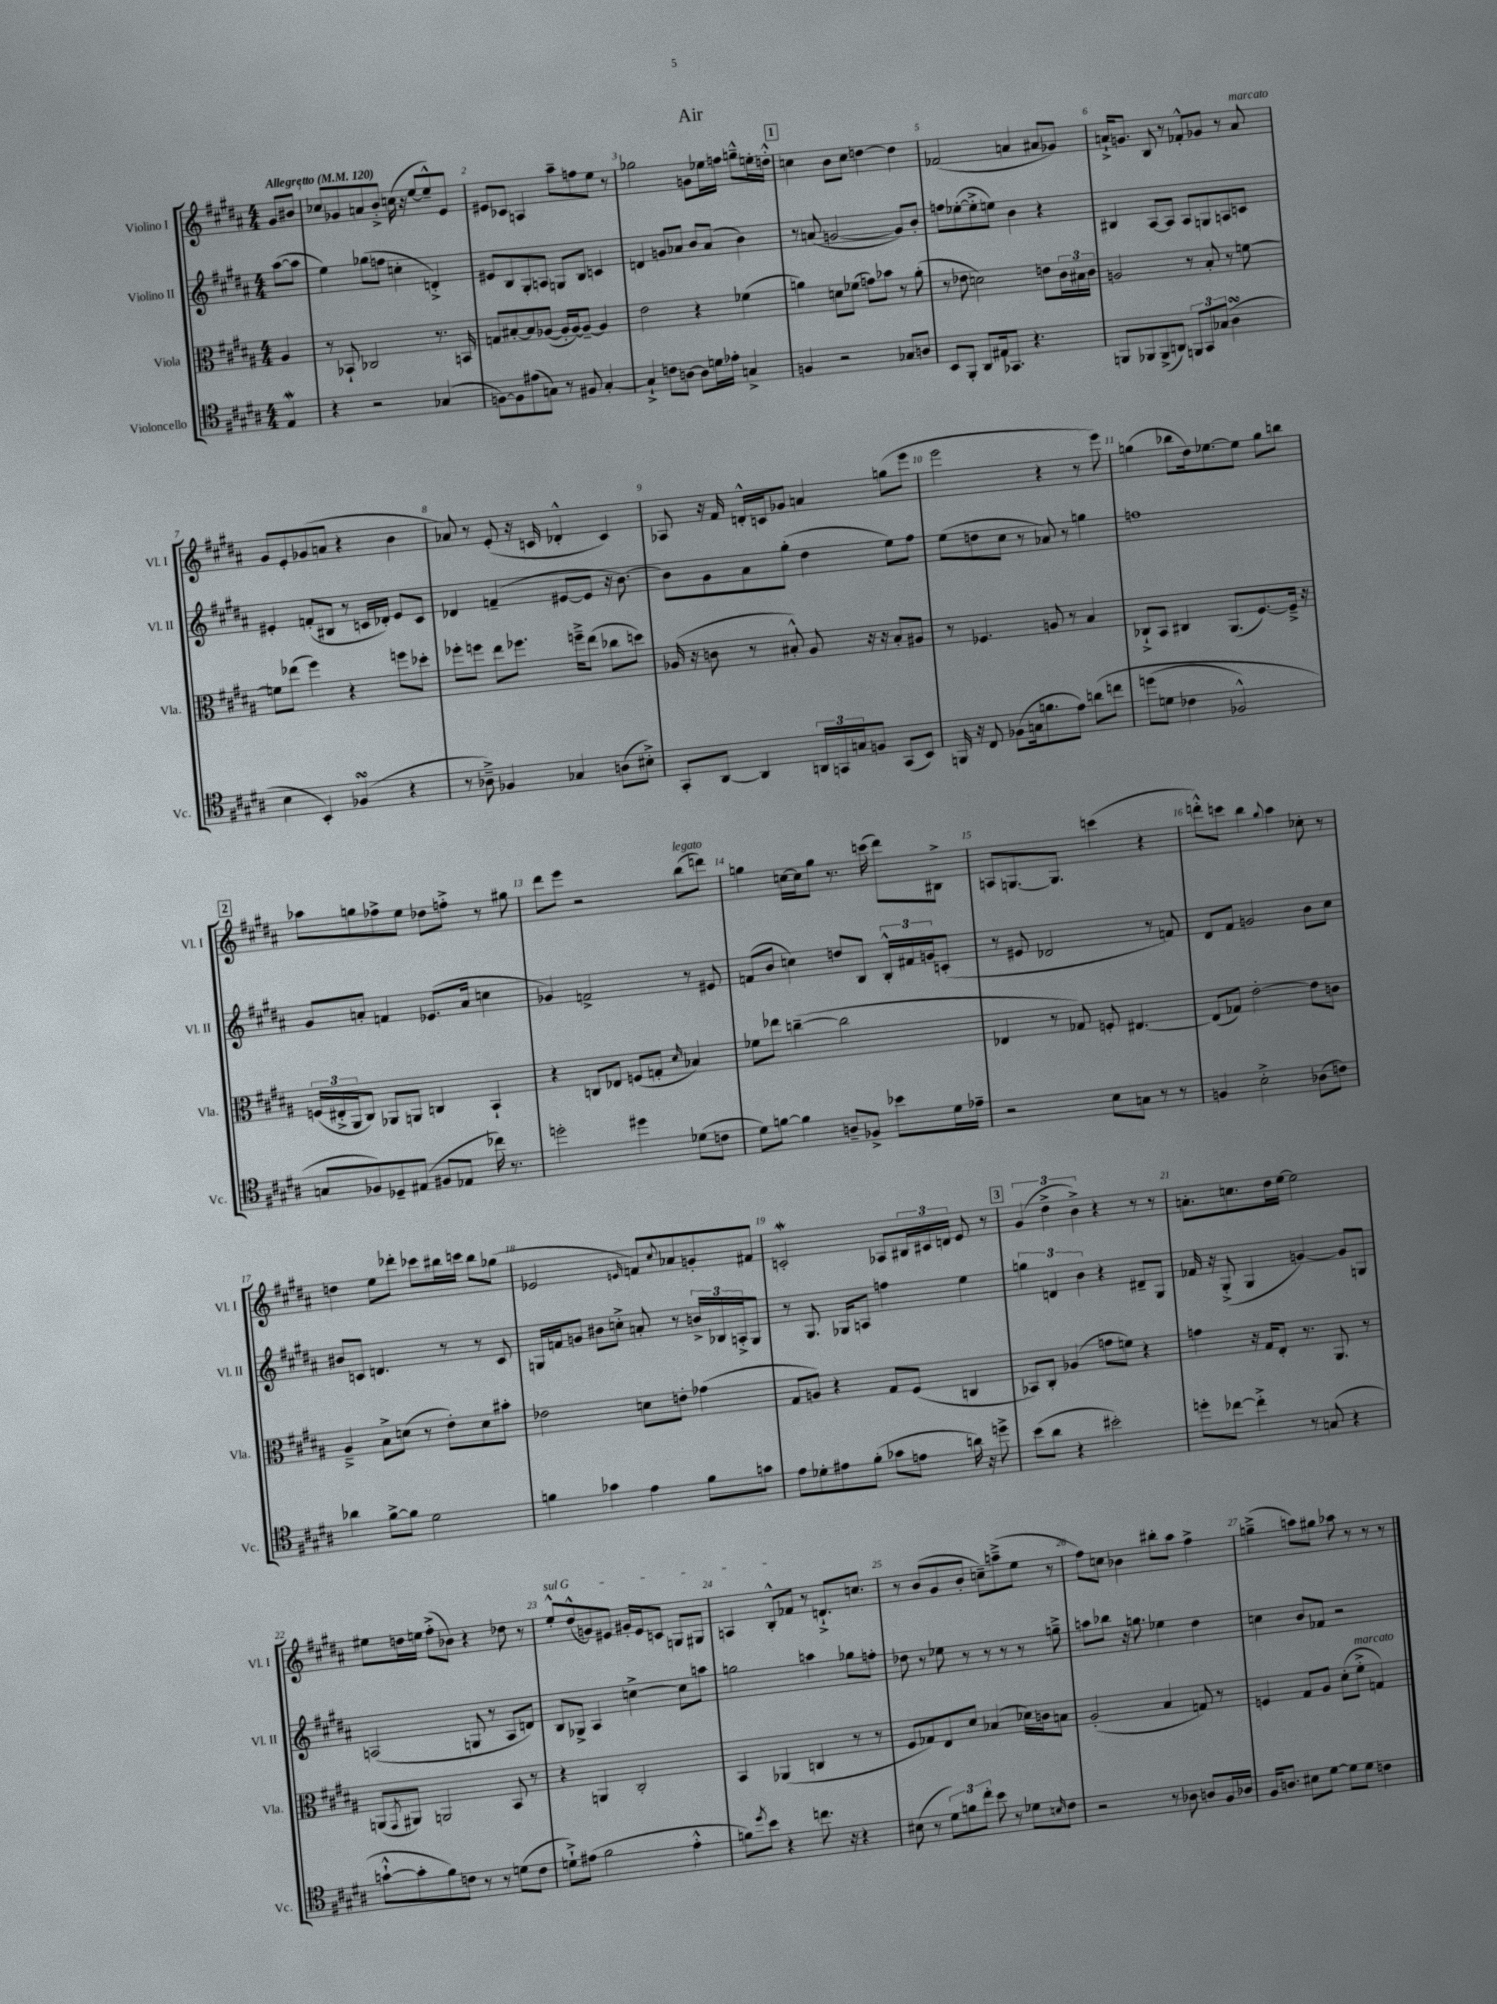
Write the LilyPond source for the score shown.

\header { title = "Air" }
<<
\new StaffGroup <<
\new Staff = "s0" \with { instrumentName = "Violino I" shortInstrumentName = "Vl. I" } {
    \clef treble \key b \major \numericTimeSignature \time 4/4 \partial 4 \tempo "Allegretto" 4 = 120
    gis'8 bis'8 |
    ces''8 ges'8 a'8 b'8-.-> c''16( r16 e''8~ e''8---^) e'8 |
    eis'8 ces'8 a4 ais''8-- f''8 e''8 r8 |
    ges''2 g'8 ees''16 f''16 g''8---^ e''16-. d''16-.-^ |
    \mark \markup { \box "1" } c''4 b'8 c''8 d''4~ d''4 |
    fes'2( a'4 ais'8 ges'8) |
    a'16-!-> g'8. b8 r8 fes'8-.-^ ges'8 r8 a'8^\markup { \italic "marcato" } |
    gis'8 e'8-. ges'8( a'8 r4 b'4 |
    aes'8) r8 e'8-.( r16 c'16 des'4-.-^ c'4) |
    aes8 r16 fis'16 d'16-.-^ c'16 ges'8 a'4 g''8( e'''8 |
    e'''2 r4 r8 e'''8) |
    g''4( bes''8 dis''16) ees''8.~ ees''8 g''8 b''8 |
    \mark \markup { \box "2" } aes''8 g''8 fes''8-> e''8 des''8 f''8-.-> r8 gis''8 |
    dis'''8 e'''8 r2 b''8^\markup { \italic "legato" }( d'''8) |
    g''4 c''16~ c''16 g''8 r8. c'''16( dis'''8) bis8-> |
    a8 g8.~ g8. c'''4( r4 |
    d'''8-.-^) c'''8 b''4 \appoggiatura { gis''8 } ais''4 ces''8-. r8 |
    d''4 e''8 des'''8-. ces'''8 bis''16 c'''16 bis''8 ges''8( |
    ees'2 \grace { e'16 } f'8) \appoggiatura { cis''8 } aes'8 g'8-. fis'8 |
    c'2-.\mordent aes8 \tuplet 3/2 { bis16 cis'16 d'16 } e'8 r8 |
    \mark \markup { \box "3" } \tuplet 3/2 { gis'4( dis''4-> b'4->) } r4 r8 r8 |
    a'8.-. c''8. dis''16 e''16~ e''2 |
    eis''8 d''16 e''16 fis''8-.->( bes'8) r4 des''8 r8 |
    \once \override TextSpanner.bound-details.left.text = \markup { \italic "sul G" } e''8-.-^\startTextSpan dis''8-^( g'8) eis'8 gis'16-. eis'16 c'8 g8 gis8 |
    a4 b8-.-^ fes'8\stopTextSpan r8 d'8.-!-> c''8. |
    r8 b'8( gis'8 b'8-. c''8--) a''8--->( e''8 r8 |
    fis''8) c''8 bes'4 bis''8-. ais''8 fis''4-> |
    g''4--->( a''8) gis''8 aes''8 r8 r8 r8 \bar "|." |
}
\new Staff = "s1" \with { instrumentName = "Violino II" shortInstrumentName = "Vl. II" } {
    \clef treble \key b \major \numericTimeSignature \time 4/4 \partial 4
    ais''8~( ais''8 |
    e''4) ges''8( f''8 c''4-. d'4-.->) |
    eis'8 b8 gis8-. a8 g8 b8 c'4 |
    d'4 g'8 aes'8 b'8 aes'8( b'4) |
    \mark \markup { \box "1" } r8 a'8( g'2~ g'8) b'8-. |
    f''8 ees''8~-.( ees''8-.-> e''8) b'4 r4 |
    bis4 ais8~ ais8 ais8 g8 a8 c'8 |
    eis'4-. f'8-.( bis8 r8 c'16 des'16-.) eis'8 c'8 |
    des'4 f'4--( eis'8~ eis'8 r16 b'8.~) |
    b'8 gis'8 ais'8 gis''8-.( dis''4 e''8) fis''8 |
    e''8( d''8 cis''8 r8 aes'8) r8 g''4 |
    f''1 |
    \mark \markup { \box "2" } gis'8 a'8-. f'4 ees'8.( a'16 c''4 |
    ges'4) f'2-> r8 eis'8 |
    f'8( b'8 c''4) d''8 b8 \tuplet 3/2 { b16-.-^ fis'16 g'16 } c'8-.( |
    r8 eis'8 des'2 r8 f'8) |
    dis'8 fis'8 g'2 b'8 cis''8 |
    bis'8 c'8 d'4. r8 r8 c'8 |
    g16 f'16 g'8 bis'8 c''8-.-> a'8-. r8 \tuplet 3/2 { b'16-> bes16 a16-.-> } g8 |
    r8 gis8. ges16 a8 f''4 e''4 |
    \mark \markup { \box "3" } \tuplet 3/2 { g''4 d'4 b'4 } r4 dis'8-- gis8 |
    fes'16 r16 gis8-.->( gis4 g'4~) g'8 g8 |
    a2( g8 r8 a8 d'8) |
    b8 ges8-> ais4 c''4~-> c''8 a''8 |
    g''2 a''4 ges''8 f''8-. |
    des''8 r8 ees''8 r8 r8 r8 r8 g''8---> |
    a''8 bes''8 r16 g''8. ees''4 dis''4 |
    c''4 b'8 fes'8 r2 \bar "|." |
}
\new Staff = "s2" \with { instrumentName = "Viola" shortInstrumentName = "Vla." } {
    \clef alto \key b \major \numericTimeSignature \time 4/4 \partial 4
    ais4 |
    r8 bes,8-! ces2 r8. b,16 |
    g8 bis8~-. bis8 aes8~( aes16-. aes16~) aes8~-- aes4 |
    e'2 r4 fes'4( |
    \mark \markup { \box "1" } a'4) d'8 fes'8( g'8) bes'8 r8 a'8-.( |
    r8 ees'8 d'2) e'8 \tuplet 3/2 { cis'16 bis16 cis'16 } |
    a2 r8 b8-. r8 f'8~ |
    f'8 ees''8( fis''4) r4 f''8 des''8-. |
    fes''8-. f''8 e''8 fes''8. f''16---> e''8( ces''8 d''8) |
    aes16( r16 c'8 r8 bis8-.-^) aes8 r16 r16 bis8-. ais8 |
    r8 fes4. a8 r8 b4 |
    ces8-!-> b,8 cis4 ais,8.( fis8.~) fis16---> r16 |
    \mark \markup { \box "2" } \tuplet 3/2 { f16( eis16-.-> ais,16 } cis8) aes,8 a,8 c4 b,4-! |
    r4 c8 ees8 f8( g8-. \grace { dis'16 } bes4) |
    fes'8 ees''8 c''4~--( c''2 |
    ees4 r8 ges8) f8-. eis4.~ |
    eis8( ges8) e'2~-. e'8 c'8 |
    ais4---> b8-> d'8( r8 e'8-.) d'8 bis'8-. |
    ees'2 d'8 e'8-. ges'4( |
    gis8 a8) r4 gis8 fis8( c4 |
    \mark \markup { \box "3" } bes,8) cis8-. aes4( g'8 f'8) r4 |
    g'4 r16 gis16 e8-. r8. ais,8. r8 |
    a,8( \acciaccatura { gis,8 } ais,8) a,2 b,8 r8 |
    r4 a,4 cis2-. |
    b,4 aes,4( c4 r8 r8 |
    fis8 ges8) e8 dis'8 bes4( des'16) c'16 b8 |
    ais2-.( b4 g8) r8 |
    f4 gis8 ais8 dis'8-.( fis'8-.->^\markup { \italic "marcato" } g4) \bar "|." |
}
\new Staff = "s3" \with { instrumentName = "Violoncello" shortInstrumentName = "Vc." } {
    \clef tenor \key b \major \numericTimeSignature \time 4/4 \partial 4
    e4\mordent |
    r4 r2 ges4( |
    f8~) f8 eis'8( g8) r8 fis8 g4~-. |
    g4-!-> c'8 a8~ a8 d'16 ees'16-. g4-> |
    \mark \markup { \box "1" } f4 r2 ges8 a8 |
    b,8 fis,8-. ais,8 eis16 ges,8. r4. |
    f,8 fes,8 fes,8->( a,8) \tuplet 3/2 { f,8 gis,8 ges8( } ais4\turn |
    b4 b,4-.) fes4\turn( r4 |
    r8 aes8--->) fes4 ges4 a8( bis8-.->) |
    gis,8-. ais,8~ ais,4 \tuplet 3/2 { a,16 g,16 g16 } f8 g,8( b,8) |
    f,16 r16 cis8 fes8( g16 f'8. e'8) a'8\( c''8 |
    d''8( d'8 ces'4 fes2-^) |
    \mark \markup { \box "2" } g8 fes8\) des8-- eis8( fis8 ees8 ces''16) r8. |
    d''2-. dis''4 des'8( c'8 |
    dis'8) f'8~ f'4 a8-- fes8-> bes'8 dis'16 ees'16-- |
    r2 b8 g8 r8 r8 |
    f4 b2-.-> aes8( c'8) |
    aes'4 fis'8~-> fis'8 dis'2 |
    f'4 ges'4 e'4 f'8 g'8 |
    e'8 des'8-. eis'8 fis'8-.( ges'8 e'8 a'16) r16 d''8-> |
    \mark \markup { \box "3" } b'8( ais'8 r4 bis'2-.) |
    d''8-. ces''8~ ces''4-.-> r8 g8( r4 |
    g'8~-!-^ g'8-. fis'8) c'8 r8 r8 d'8( c'8 |
    d'8-!->) eis'8( fis'2 eis'4-.-^ |
    f'8) \acciaccatura { dis''8 } b'8 r4 c''8. r16 r4 |
    bis8( r8 \tuplet 3/2 { dis'8) f'8 cis''8-. } b'8 r8 des'8 \grace { b16 } cis'8 |
    r2 r8 aes8 a8 fis16 aes16 |
    fis16 a8. bis8 dis'8~ dis'8 dis'8 c'4 \bar "|." |
}
>>
>>
\layout { \context { \Score \override BarNumber.break-visibility = ##(#f #t #t) barNumberVisibility = #all-bar-numbers-visible } }
